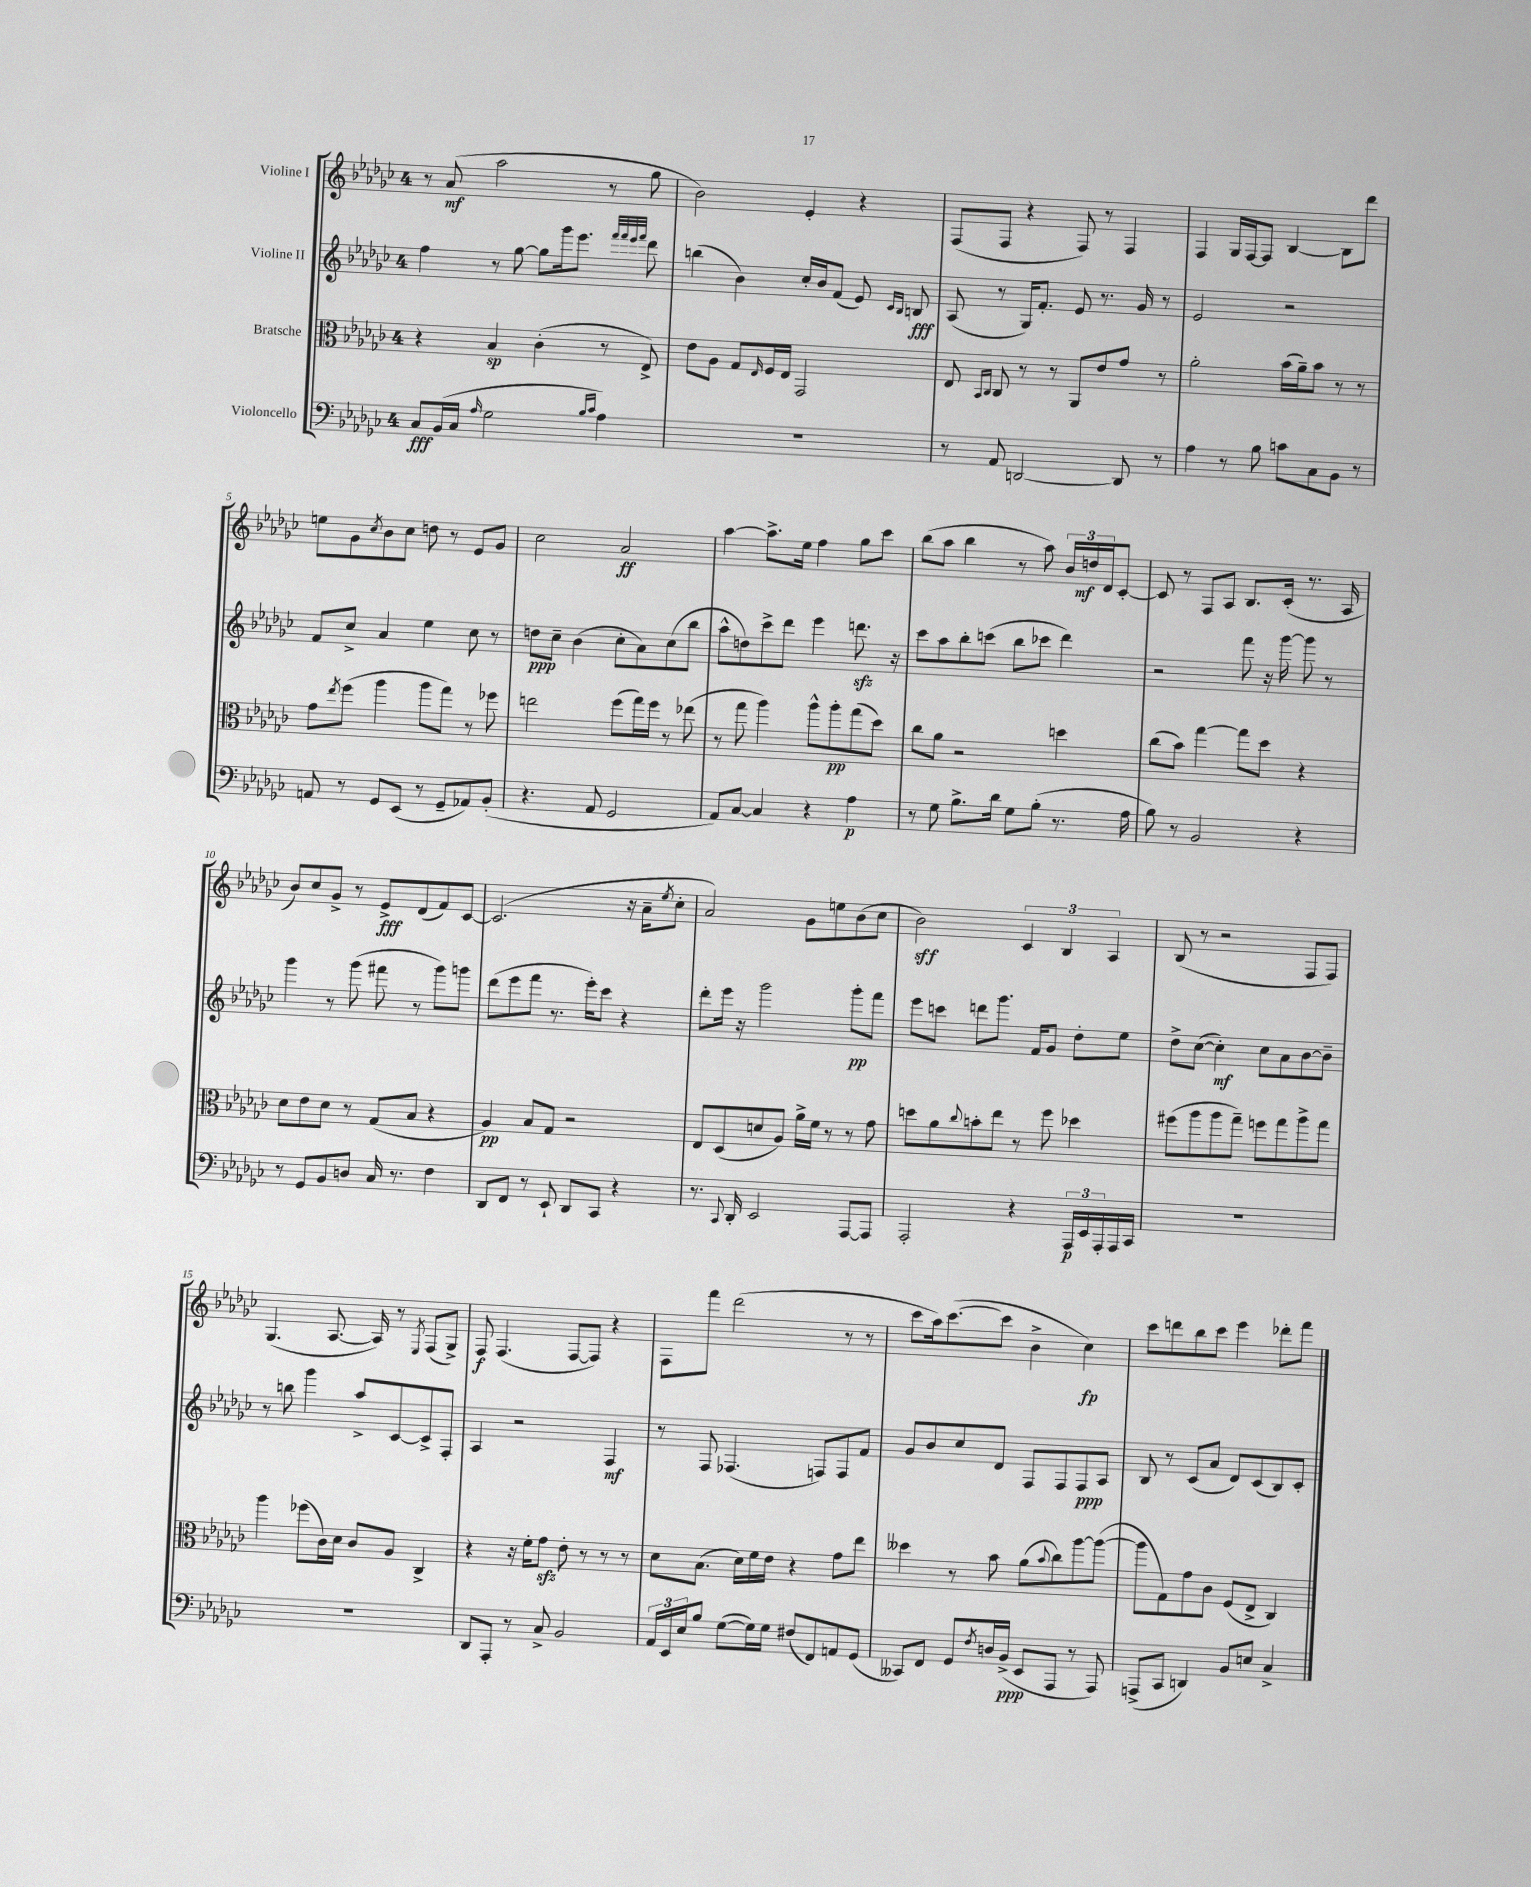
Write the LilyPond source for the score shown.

<<
\new StaffGroup <<
\new Staff = "s0" \with { instrumentName = "Violine I" } {
    \clef treble \key ges \major \once \override Staff.TimeSignature.style = #'single-digit \time 4/4
    r8 aes'8\mf( aes''2 r8 ges''8 |
    bes'2) ees'4-. r4 |
    f8( f8 r4 f8) r8 f4 |
    f4 ges16 f16~ f8 bes4~ bes8 des'''8 |
    e''8 ges'8 \acciaccatura { ces''8 } bes'8 ces''8 d''8 r8 ees'8 ges'8 |
    ces''2 aes'2\ff |
    aes''4~ aes''8.-> ees''16 f''4 ges''8 ces'''8 |
    bes''8( aes''8 bes''4 r8 aes''8) \tuplet 3/2 { bes'16 d''16\mf des'16 } ces'8~-. |
    ces'8 r8 f8 aes8 bes8. ces'16-.( r8. aes16 |
    bes'8) ces''8 ges'8-> r8 ees'8->\fff des'8( f'8) ces'8~ |
    ces'2.( r16 aes'16-- \acciaccatura { ees''8 } ces''8-. |
    aes'2) ges'8 e''8 bes'8( ces''8 |
    bes'2\sff) \tuplet 3/2 { ces'4 bes4 aes4 } |
    bes8( r8 r2 f8 f8) |
    ges4.( aes8.~ aes16) r8 \acciaccatura { ees8 } f8( ges8->) |
    f8\f f4.( f8~ f8) r4 |
    f8 f'''8 des'''2( r8 r8 |
    ces'''8 aes''16) ces'''8.~( ces'''8 bes'4-> ces''4\fp) |
    ces'''8 d'''8 bes''8 ces'''8 ees'''4 des'''8-. f'''8 \bar "|." |
}
\new Staff = "s1" \with { instrumentName = "Violine II" } {
    \clef treble \key ges \major \once \override Staff.TimeSignature.style = #'single-digit \time 4/4
    f''4 r8 ges''8~ ges''8 ges'''16 ees'''8. \grace { f'''32 f'''32 ees'''32 f'''32 } des'''8 |
    b''4( bes'4) ces''16-. bes'16 f'8( ees'8) \grace { ces'16 bes16 } b8\fff |
    aes8( r8 ges16) f'8.-. ees'8 r8. ges'16 r8 |
    ees'2 r2 |
    f'8 ces''8-> aes'4 ees''4 ces''8 r8 |
    d''8\ppp ces''8-- bes'4( ces''8-. aes'8) ces''8( bes''8 |
    aes''8-^ d''8) ces'''8-> des'''8 ees'''4 d'''8.\sfz r16 |
    ces'''8 aes''8 bes''8-. c'''8( bes''8 ces'''8 des'''4) |
    r2 f'''8 r16 ges'''16~ ges'''8 r8 |
    ges'''4 r8 ges'''8( fis'''8 r8 ges'''8) g'''8 |
    des'''8( ees'''8 f'''8 r8. ees'''16-.) ces'''8 r4 |
    des'''8-. ees'''16 r16 ges'''2 ges'''8-.\pp f'''8 |
    ees'''8 c'''8 d'''8 ges'''8. f'16 ges'8 des''8-. ees''8 |
    des''8-> ces''8~( ces''4-.\mf) ces''8 aes'8 bes'8~ bes'8-- |
    r8 b''8 ges'''4 aes''8-> ces'8~ ces'8-> f8-. |
    aes4 r2 f4\mf |
    r8 f8 fes4.( f8) f8 f'8 |
    ges'8 bes'8 ces''8 des'8 f8 f8 f8\ppp aes8 |
    bes8 r8 ces'8( aes'8 des'8) ces'8( bes8) ces'8-. \bar "|." |
}
\new Staff = "s2" \with { instrumentName = "Bratsche" } {
    \clef alto \key ges \major \once \override Staff.TimeSignature.style = #'single-digit \time 4/4
    r4 bes4\sp ces'4-.( r8 ees8->) |
    ees'8 aes8 ges8 \grace { ees16 } f16 ees16 ges,2 |
    ees8 \grace { bes,16 ces16 } ces8 r8 r8 aes,8 ees'8 ges'8 r8 |
    aes'2-. bes'16( aes'16--) bes'8 r8 r8 |
    ges'8 \acciaccatura { ees''8 } f''8( aes''4 aes''8 ges''8) r8 fes''8 |
    e''2 f''8( ges''16) f''16 r8 ees''8( |
    r8 ges''8 aes''4) aes''8-^ aes''8-.\pp ges''8( des''8) |
    ces''8 aes'8 r2 d''4 |
    ces''8( bes'8) ges''4~ ges''8 des''8 r4 |
    des'8 ees'8 des'8 r8 ges8( bes8 r4 |
    aes4\pp) bes8 ges8 r2 |
    ees8 des8( d'8 aes8) aes'16-> f'16 r8 r8 ges'8 |
    d''8 aes'8 \appoggiatura { ces''8 } b'8-. ees''8 r8 f''8 des''4 |
    fis''8( aes''8 aes''8 ges''8--) f''8 ges''8 aes''8-> ges''8 |
    aes''4 fes''8( ces'16) des'16 ces'8 aes8 ces4-> |
    r4 r16 f'16-. ges'8\sfz ees'8-. r8 r8 r8 |
    des'8 bes8.( des'16) f'16 ees'16 r4 ges'8 ees''8 |
    deses''4 r8 bes'8 aes'8( \appoggiatura { bes'8 } ces''8) aes''8~ aes''8~( |
    aes''8 ges8) ges'8 ces'8 f8( ees8-> ces4) \bar "|." |
}
\new Staff = "s3" \with { instrumentName = "Violoncello" } {
    \clef bass \key ges \major \once \override Staff.TimeSignature.style = #'single-digit \time 4/4
    ces8\fff bes,16( ces16 \grace { aes16 } ges2 \grace { bes16 ces'16 } aes4) |
    R1 |
    r8 aes,8 d,2~ d,8 r8 |
    aes4 r8 bes8 c'8 ces8 bes,8 r8 |
    a,8 r8 ges,8 ees,8( r8 ges,8-- aes,8) bes,8-.( |
    r4. aes,8 ges,2 |
    aes,8) ces8~ ces4 r4 aes4\p |
    r8 ges8 bes8.-> des'16 ges8 bes8-.( r8. aes16 |
    bes8) r8 bes,2 r4 |
    r8 ges,8 bes,8 d8 ces16 r8. f4 |
    des,8 f,8 r8 ees,8-! des,8 ces,8 r4 |
    r8. \appoggiatura { ces,8 } des,16-. ees,2 aes,,8~ aes,,8 |
    aes,,2-. r4 \tuplet 3/2 { aes,,16\p ees,16 aes,,16-. } aes,,16 ces,16 |
    R1 |
    R1 |
    des,8 aes,,8-. r8 ces8-> bes,2 |
    \tuplet 3/2 { aes,16 ees,16 ees16 } bes8 ges8~( ges16) ges16 fis8( f,8) a,8 ges,8( |
    ceses,8) f,8 ges,8 \acciaccatura { f8 } d16 bes,16->\ppp( ees,8 aes,,8 r8 aes,,8) |
    a,,8->( ces,8 d,4) bes,8 e8 ces4-> \bar "|." |
}
>>
>>
